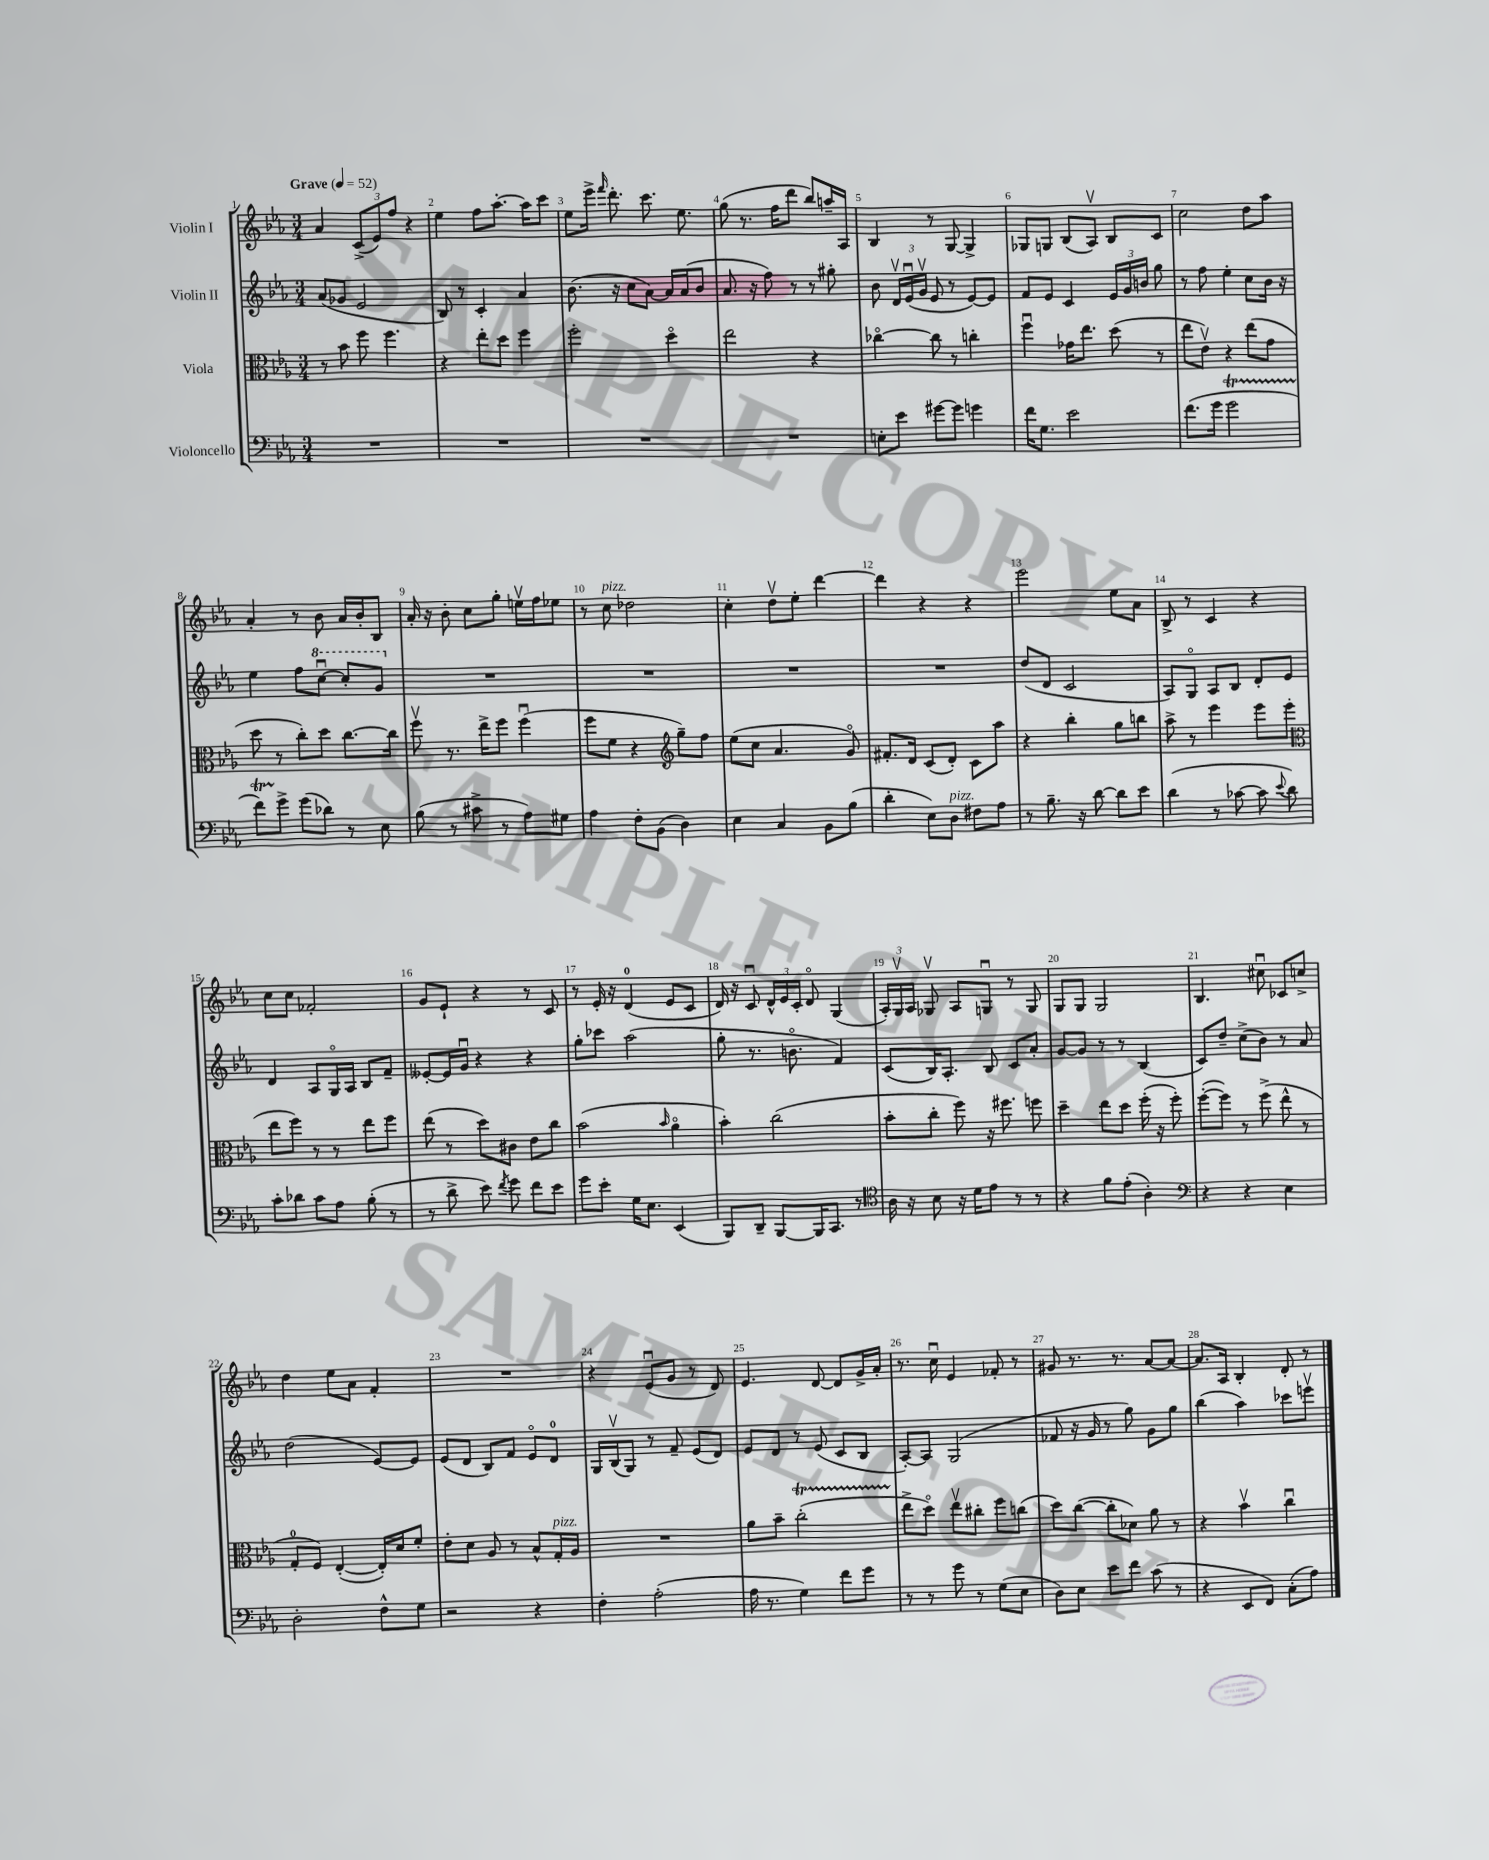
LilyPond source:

<<
\new StaffGroup <<
\new Staff = "s0" \with { instrumentName = "Violin I" } {
    \clef treble \key ees \major \numericTimeSignature \time 3/4 \tempo "Grave" 4 = 52
    \autoBeamOff aes'4 \tuplet 3/2 { c'8[->( ees'8) f''8] } r4 |
    ees''4 f''8[ aes''8.]~-. aes''16[ c'''8] |
    ees''8[ ees'''16]-> \grace { f'''16 } d'''8.-. c'''8. ees''8. |
    g''8( r8. f''16[ d'''8] bes''8[) a''16-- aes16] |
    bes4 r8 g8~ g4-> |
    ges8[ g8] bes8[( aes8]\upbow) bes8[ c'8] |
    c''2 d''8[ aes''8] |
    aes'4-. r8 bes'8 aes'16[ bes'16-. bes8] |
    aes'16-. r16 bes'8-. c''8[ g''8]-. e''16[\upbow f''16 ees''8] |
    r8 c''8^\markup { \italic "pizz." } des''2 |
    c''4-. d''8[\upbow ees''8]-. d'''4~ |
    d'''4 r4 r4 |
    ees'''2 ees''8[ aes'8] |
    bes8-> r8 c'4 r4 |
    c''8[ c''8] fes'2-. |
    g'8[ ees'8]-! r4 r8 c'8 |
    r8 ees'16-. r16 d'4-0( ees'8[ c'8] |
    d'16) r16 c'8\downbow \tuplet 3/2 { d'16[-^ ees'16 c'16]-. } d'8\flageolet g4( |
    \tuplet 3/2 { aes16[-.) g16\upbow aes16] } ges8\upbow aes8[ g8]\downbow r8 g8 |
    g8[ g8] g2 |
    bes4. cis''8\downbow ces'8[ c''8]-> |
    d''4 ees''8[ aes'8] f'4-. |
    R2. |
    r4 ees'8[\downbow( g'8] r8 d'8) |
    ees'4. d'8~ d'8[ g'16-> aes'16]-. |
    r8. c''16\downbow ees'4 fes'8-. r8 |
    gis'8 r8. r8. aes'8[~ aes'8]~ |
    aes'8.[ aes16] bes4-. d'8-. r8 \bar "|." |
}
\new Staff = "s1" \with { instrumentName = "Violin II" } {
    \clef treble \key ees \major \numericTimeSignature \time 3/4
    \autoBeamOff aes'8[( ges'8] ees'2 |
    bes8) r8 c'4-. aes'4 |
    bes'8.( r16 c''8[ aes'8]~) aes'16[ aes'16( bes'8] |
    aes'8. r16 f''8) r8 r8 gis''8-. |
    bes'8 \tuplet 3/2 { d'16[\upbow ees'16\downbow( g'16]\upbow } ees'8 r8 ees'8[~) ees'8] |
    f'8[ ees'8] c'4 \tuplet 3/2 { ees'16[ g'16 b'16] } g''8 |
    r8 f''8 ees''4-. c''8[ bes'16] r16 |
    ees''4 f''8[ \ottava #1 c'''8]~\downbow c'''8[-. g''8] \ottava #0 |
    R2. |
    R2. |
    R2. |
    R2. |
    d''8[( d'8] c'2 |
    aes8[) g8]\flageolet aes8[ bes8] d'8[-. ees'8] |
    d'4 aes8[ g16\flageolet aes16] bes8[ f'8]-- |
    eeses'8[~-. eeses'16 g'16]\downbow r4 r4 |
    g''8[-. ces'''8] aes''2( |
    g''8-. r8. b'8.\flageolet f'4) |
    c'8[( bes16) aes8.]-. bes8 c'8[ aes'8]-. |
    g'8[~ g'8] r8 r8 bes4( |
    c'8[) d''8]-- c''8[->( bes'8]) r8 aes'8 |
    d''2( ees'8[~) ees'8] |
    ees'8[( d'8] bes8[) f'8] ees'8[\flageolet d'8]-0 |
    g16[ bes16\upbow( g8]) r8 f'8-- ees'8[( d'8]) |
    ees'8[ d'8] r8 ees'8( c'8[ bes8] |
    aes8[~-.) aes8] g2( |
    fes'8 r16 g'16 r8 g''8) g'8[ g''8] |
    bes''4( aes''4) ces'''8[ e'''8]\upbow \bar "|." |
}
\new Staff = "s2" \with { instrumentName = "Viola" } {
    \clef alto \key ees \major \numericTimeSignature \time 3/4
    \autoBeamOff r8 bes'8 f''8 f''4. |
    r4 ees''8[-. d''8] f''4 |
    f''2-. d''4\flageolet |
    ees''2 r4 |
    ces''4~\flageolet ces''8 r8 c''4-. |
    f''4\downbow ges'16[ ees''8.] d''8( r8 |
    ees''8[ ees'8]\upbow) r4 ees''8[( g'8] |
    d''8 r8 c''8[-.) d''8] c''8.[~ c''16] |
    f''8\upbow r8. ees''16[-> f''8] f''4\downbow( |
    f''8[ f'8] r4 \clef treble g''8[--) f''8] |
    ees''8[( c''8] aes'4. g'8\flageolet) |
    fis'8.[-. d'16] c'8[( d'8]-.) c'8[ aes''8] |
    r4 bes''4-. g''8[ b''8] |
    aes''8-> r8 ees'''4 ees'''8[ ees'''8]( |
    \clef alto ees''8[ f''8]) r8 r8 ees''8[ f''8] |
    ees''8( r8 d''8[) cis'8] ees'8[ c''8] |
    bes'2( \grace { bes'16 } aes'4\flageolet |
    bes'4-.) c''2( |
    bes'8[-. c''8]-. f''8) r16 fis''8. f''8 |
    d''4-- ees''8[ d''8] f''16-.( r16 f''8-.) |
    f''8[~-.( f''8]) r8 f''8->( ees''8-^ r8 |
    g8[-0-. f8]) ees4~-.( ees16[-.) d'16 f'8]-. |
    ees'8[-. d'8] aes8 r8 bes8[-^ g16-.^\markup { \italic "pizz." } aes16] |
    R2. |
    aes'8[ bes'8]-- c''2-.\startTrillSpan( |
    ees''8[->\stopTrillSpan d''8]\flageolet) ees''8[\upbow cis''8]-. f''8[ c''8]( |
    d''8[) c''8]~( c''8[-. des'8]) aes'8 r8 |
    r4 bes'4\upbow c''4\downbow \bar "|." |
}
\new Staff = "s3" \with { instrumentName = "Violoncello" } {
    \clef bass \key ees \major \numericTimeSignature \time 3/4
    \autoBeamOff R2. |
    R2. |
    R2. |
    R2. |
    e8[-. ees'8] gis'8[~ gis'8] g'4 |
    f'16[ g8.] ees'2 |
    f'8.[( g'16] g'2\startTrillSpan |
    f'8[) g'8]->\stopTrillSpan g'8[( des'8]) r8 ees8 |
    bes8( r8 cis'8-> r8 aes8[) gis8] |
    aes4 f8[-. bes,8]( d4) |
    ees4 c4 bes,8[ bes8]( |
    d'4-. ees8[) d8]^\markup { \italic "pizz." } fis8[ aes8] |
    r8 bes8.-- r16 d'8~ d'8[ ees'8] |
    d'4( r8 ces'8~ ces'8 \appoggiatura { ees'8 } d'8) |
    c'8[-. des'8] c'8[ aes8] bes8-.( r8 |
    r8 d'8-> ees'8) \acciaccatura { f'8 } g'8 f'8[ ees'8] |
    g'8[ ees'8]-. g16[ ees8.] ees,4( |
    bes,,8[) d,8]-- bes,,8[~ bes,,16 c,8.] r8 |
    \clef tenor aes16 r16 bes8 r16 d'16[ ees'8] r8 r8 |
    r4 f'8[ ees'8]-.( aes4-.) |
    \clef bass r4 r4 ees4 |
    d2-. f8[-^ g8] |
    r2 r4 |
    f4-. aes2-.( |
    aes16 r8. g4) f'8[ g'8] |
    r8 r8 g'8 r8 g8[( ees8] |
    d8[) ees8] ees'8[ f'8] c'8( r8 |
    r4 ees,8[ f,8]) c8[-.( aes8]) \bar "|." |
}
>>
>>
\layout { \context { \Score \override BarNumber.break-visibility = ##(#f #t #t) barNumberVisibility = #all-bar-numbers-visible } }
